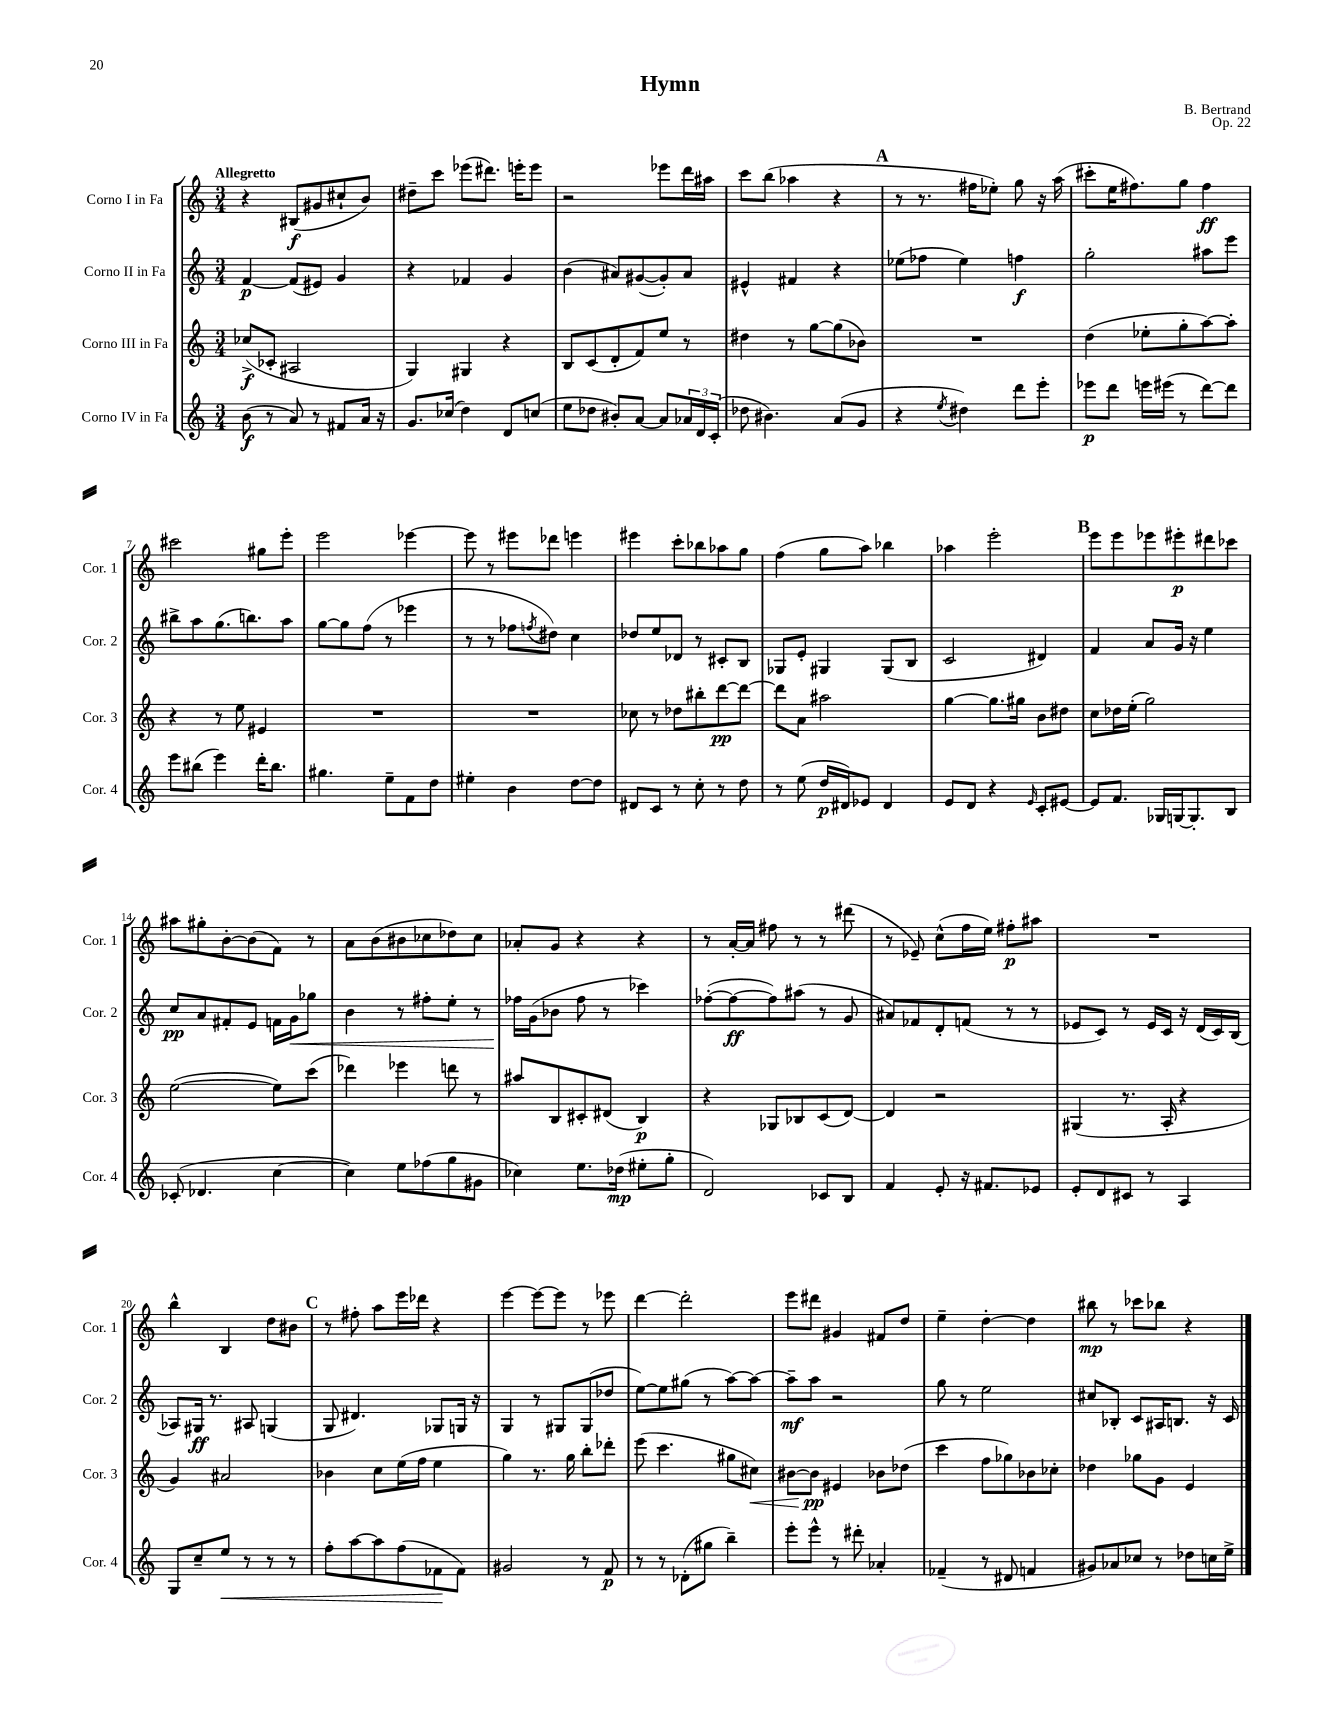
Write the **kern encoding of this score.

**kern	**dynam	**kern	**dynam	**kern	**dynam	**kern	**dynam
*part4	*part4	*part3	*part3	*part2	*part2	*part1	*part1
*staff4	*staff4	*staff3	*staff3	*staff2	*staff2	*staff1	*staff1
*I"Corno IV in Fa	*	*I"Corno III in Fa	*	*I"Corno II in Fa	*	*I"Corno I in Fa	*
*I'Cor. 4	*	*I'Cor. 3	*	*I'Cor. 2	*	*I'Cor. 1	*
*clefG2	*	*clefG2	*	*clefG2	*	*clefG2	*
*k[]	*	*k[]	*	*k[]	*	*k[]	*
*M3/4	*	*M3/4	*	*M3/4	*	*M3/4	*
=1	=1	=1	=1	=1	=1	=1	=1
!	!	!	!	!	!	!LO:TX:a:B:t=Allegretto	!
(8b\	f	(8cc-X^/L	f	[4f/	p	4r	.
8r	.	8c-X'/J	.	.	.	.	.
8a/)	.	2A#X/	.	(8f/L]	.	(8B#X/L	f
8r	.	.	.	8e#X/J)	.	8g#X/	.
8f#X/L	.	.	.	4g/	.	8cc#X`/	.
16a/Jk	.	.	.	.	.	8b/J)	.
16r	.	.	.	.	.	.	.
=2	=2	=2	=2	=2	=2	=2	=2
8.g/L	.	4G/)	.	4r	.	8dd#X~\L	.
.	.	.	.	.	.	8ccc\J	.
(16cc-X/Jk	.	.	.	.	.	.	.
4dd\)	.	4G#X/	.	4f-X/	.	(8eee-X\L	.
.	.	.	.	.	.	8.ddd#X\J)	.
8d/L	.	4r	.	4g/	.	.	.
.	.	.	.	.	.	16eeen'\KL	.
(8ccn/J	.	.	.	.	.	8eee\J	.
=3	=3	=3	=3	=3	=3	=3	=3
8ee\L	.	8B/L	.	(4b\	.	2r	.
8dd-X\J	.	(8c/	.	.	.	.	.
8b#X'/L)	.	8d'/	.	8a#X/L)	.	.	.
[8a/J	.	8f/)	.	([8g#X/	.	.	.
8a/L]	.	8ee/J	.	8g#'/])	.	8eee-X\L	.
24a-X/L	.	8r	.	8a#/J	.	16ddd\L	.
24d/	.	.	.	.	.	.	.
.	.	.	.	.	.	16aa#X\JJ	.
(24c'/JJ	.	.	.	.	.	.	.
=4	=4	=4	=4	=4	=4	=4	=4
8dd-X\	.	4dd#X\	.	4e#X^^/	.	8ccc\L	.
4.b#X\)	.	.	.	.	.	(8bb\J	.
.	.	8r	.	4f#X/	.	4aa-X\	.
.	.	[8gg\L	.	.	.	.	.
(8a/L	.	(8gg\]	.	4r	.	4r	.
8g/J	.	8b-X\J)	.	.	.	.	.
!!LO:REH:place=s1:t=A
=5	=5	=5	=5	=5	=5	=5	=5
4r	.	2.r	.	(8ee-X\L	.	8r	.
.	.	.	.	8ff-X\J	.	8.r	.
8qee/	.	.	.	.	.	.	.
4dd#X\)	.	.	.	4ee-\)	.	.	.
.	.	.	.	.	.	16ff#X\KL	.
.	.	.	.	.	.	8ee-X'\J)	.
8ddd\L	.	.	.	4ffn\	f	8gg\	.
8eee'\J	.	.	.	.	.	16r	.
.	.	.	.	.	.	(16aa\	.
=6	=6	=6	=6	=6	=6	=6	=6
8eee-X\L	p	(4dd\	.	2gg'\	.	8ccc#X'\L	.
8ddd\J	.	.	.	.	.	16ee\K	.
.	.	.	.	.	.	8.ff#X\)	.
16eeen\LL	.	8ee-X'\L	.	.	.	.	.
(16eee#X\JJ	.	.	.	.	.	.	.
8r	.	8gg'\	.	.	.	8gg\J	.
[8ddd\L)	.	[8aa\)	.	8aa#X\L	.	4ff#\	ff
8ddd\J]	.	8aa'\J]	.	8eee\J	.	.	.
!!LO:LB:g=z
=7	=7	=7	=7	=7	=7	=7	=7
8eee\L	.	4r	.	8bb#X^\L	.	2ccc#X\	.
(8bb#X\J	.	.	.	8aa\	.	.	.
4eee\)	.	8r	.	(8.gg\	.	.	.
.	.	8ee\	.	.	.	.	.
.	.	.	.	8.bbn\)	.	.	.
16ddd'\KL	.	4e#X/	.	.	.	8gg#X\L	.
8.bb#\J	.	.	.	.	.	.	.
.	.	.	.	8aa\J	.	8eee'\J	.
=8	=8	=8	=8	=8	=8	=8	=8
4.gg#X\	.	2.r	.	[8gg\L	.	2eee\	.
.	.	.	.	8gg\]	.	.	.
.	.	.	.	(8ff\J	.	.	.
8ee~\L	.	.	.	8r	.	.	.
8f\	.	.	.	4eee-X\	.	[4eee-X\	.
8dd\J	.	.	.	.	.	.	.
=9	=9	=9	=9	=9	=9	=9	=9
4ee#X'\	.	2.r	.	8r	.	8eee-\]	.
.	.	.	.	8r	.	8r	.
4b\	.	.	.	8ff-X\L	.	8eee#X\L	.
.	.	.	.	8qffn/	.	.	.
.	.	.	.	8dd#X\J)	.	8ddd-X\J	.
[8dd\L	.	.	.	4cc\	.	4eeen\	.
8dd\J]	.	.	.	.	.	.	.
=10	=10	=10	=10	=10	=10	=10	=10
8d#X/L	.	8cc-X\	.	8dd-X/L	.	4eee#X\	.
8c/J	.	8r	.	8ee/	.	.	.
8r	.	8dd-X\L	.	8d-X/J	.	8ccc'\L	.
8cc'\	.	8bb#X'\	.	8r	.	8bb-X\	.
8r	.	[8ddd\	pp	8c#X'/L	.	8aa-X\	.
8dd\	.	8ddd\J_	.	8B/J	.	8gg\J	.
=11	=11	=11	=11	=11	=11	=11	=11
8r	.	8ddd\L]	.	8G-X/L	.	(4ff\	.
(8ee\	.	8a\J	.	8e'/J	.	.	.
16dd/LL	p	2aa#X\	.	4G#X/	.	8gg\L	.
16d#X/J)	.	.	.	.	.	.	.
8e-X/J	.	.	.	.	.	8aa\J)	.
4d#/	.	.	.	(8G#/L	.	4bb-X\	.
.	.	.	.	8B/J	.	.	.
=12	=12	=12	=12	=12	=12	=12	=12
8e/L	.	[4gg\	.	2c/	.	4aa-X\	.
8d/J	.	.	.	.	.	.	.
4r	.	8.gg\L]	.	.	.	2eee'\	.
.	.	16gg#X\Jk	.	.	.	.	.
16qqe/	.	.	.	.	.	.	.
8c'/L	.	8b\L	.	4d#X/)	.	.	.
[8e#X/J	.	8dd#X\J	.	.	.	.	.
!!LO:REH:place=s1:t=B
=13	=13	=13	=13	=13	=13	=13	=13
8e#/L]	.	8cc\L	.	4f/	.	8eee\L	.
8.f/J	.	16dd-X\L	.	.	.	8eee\	.
.	.	(16ee'\JJ	.	.	.	.	.
.	.	2gg\)	.	8a/L	.	8eee-X\	.
16G-X/LL	.	.	.	.	.	.	.
[16Gn/J	.	.	.	16g/Jk	.	8eee#X'\	p
8.G'/]	.	.	.	16r	.	.	.
.	.	.	.	4ee\	.	8ddd#X\	.
8B/J	.	.	.	.	.	8ccc-X\J	.
!!LO:LB:g=z
=14	=14	=14	=14	=14	=14	=14	=14
(8c-X'/	.	([2ee\	.	8cc/L	pp	8aa#X\L	.
4.d-X/	.	.	.	8a/	.	8gg#X'\	.
.	.	.	.	8f#X'/	.	[8b'\	.
.	.	.	.	8e/J	.	(8b\]	.
[4cc\	.	8ee\L])	.	16fn\LL	.	8f\J)	.
!	!	!	!	!	!LO:HP:b	!	!
.	.	.	.	16g\J	<	.	.
.	.	(8ccc\J	.	8gg-X\J	.	8r	.
=15	=15	=15	=15	=15	=15	=15	=15
4cc\])	.	4ddd-X\)	.	4b\	.	8a\L	.
.	.	.	.	.	.	(8b\	.
8ee\L	.	4eee-X\	.	8r	.	8b#X\	.
(8ff-X\	.	.	.	8ff#X'\L	.	8cc-X\	.
8gg\	.	8dddn\	.	8ee'\J	.	8dd-X\)	.
8g#X\J	.	8r	.	8r	.	8cc-\J	.
=16	=16	=16	=16	=16	=16	=16	=16
4cc-X\)	.	8aa#X/L	.	16ff-X\LL	.	8a-X'/L	.
.	.	.	.	(16g\J	[	.	.
.	.	8B/	.	8b-X\J	.	8g/J	.
8.ee\L	.	8c#X'/	.	8ff-\	.	4r	.
.	.	(8d#X/J	.	8r	.	.	.
(16dd-X\Jk	mp	.	.	.	.	.	.
8ee#X'\L	.	4B/)	p	4ccc-X\)	.	4r	.
8gg'\J	.	.	.	.	.	.	.
=17	=17	=17	=17	=17	=17	=17	=17
2d/)	.	4r	.	([8ff-X'\L	.	8r	.
.	.	.	.	8ff-\_	ff	[16a'/LL	.
.	.	.	.	.	.	16a/JJ]	.
.	.	8G-X/L	.	8ff-\])	.	8ff#X\	.
.	.	8B-X/	.	(8aa#X\J	.	8r	.
8c-X/L	.	(8c/	.	8r	.	8r	.
8B/J	.	[8d/J)	.	8g/	.	(8ddd#X\	.
=18	=18	=18	=18	=18	=18	=18	=18
4f/	.	4d/]	.	8a#X/L)	.	8r	.
.	.	.	.	8f-X/	.	8e-X~/)	.
8e'/	.	2r	.	8d'/	.	(8cc^^\L	.
16r	.	.	.	(8fn/J	.	16ff\L	.
8.f#X/L	.	.	.	.	.	16ee\JJ)	.
.	.	.	.	8r	.	8ff#X'\L	p
8e-X/J	.	.	.	8r	.	8aa#X\J	.
=19	=19	=19	=19	=19	=19	=19	=19
8e'/L	.	(4G#X/	.	8e-X/L	.	2.r	.
8d/	.	.	.	8c/J)	.	.	.
8c#X/J	.	8.r	.	8r	.	.	.
8r	.	.	.	16e-/LL	.	.	.
.	.	16A'/	.	16c/JJ	.	.	.
4A/	.	4r	.	16r	.	.	.
.	.	.	.	(16d/LL	.	.	.
.	.	.	.	16c/)	.	.	.
.	.	.	.	(16B/JJ	.	.	.
!!LO:LB:g=z
=20	=20	=20	=20	=20	=20	=20	=20
8G/L	.	4g/)	.	8A-X/L)	.	4bb^^\	.
8cc~/	.	.	.	16G#X/Jk	ff	.	.
.	.	.	.	8.r	.	.	.
!	!LO:HP:b	!	!	!	!	!	!
8ee/J	<	2a#X/	.	.	.	4B/	.
8r	.	.	.	8A#X/	.	.	.
8r	.	.	.	(4Gn/	.	8dd\L	.
8r	.	.	.	.	.	8b#X\J	.
!!LO:REH:place=s1:t=C
=21	=21	=21	=21	=21	=21	=21	=21
8ff'\L	.	4b-X\	.	8G/	.	8r	.
[8aa\	.	.	.	4.d#X/)	.	8ff#X'\	.
8aa\]	.	8cc\L	.	.	.	8aa\L	.
(8ff\	.	(16ee\L	.	.	.	16eee\L	.
.	.	16ff\JJ	.	.	.	16ddd-X\JJ	.
8f-X\	.	4ee\	.	8G-X/L	.	4r	.
8f-\J)	[	.	.	16Gn/Jk	.	.	.
.	.	.	.	16r	.	.	.
=22	=22	=22	=22	=22	=22	=22	=22
2g#X/	.	4gg\)	.	4G/	.	[4eee\	.
.	.	8.r	.	8r	.	8eee\L_	.
.	.	.	.	8G#X/L	.	8eee\J]	.
.	.	16gg\	.	.	.	.	.
8r	.	8bb'\L	.	(8G#/	.	8r	.
8f/	p	8ddd-X'\J	.	8dd-X/J	.	8eee-X\	.
=23	=23	=23	=23	=23	=23	=23	=23
8r	.	(8eee\	.	[8ee\L)	.	[4ddd\	.
8r	.	4.ccc\	.	8ee\]	.	.	.
(8d-X'\L	.	.	.	(8gg#X\J	.	2ddd'\]	.
8gg#X\J	.	.	.	8r	.	.	.
4bb~\)	.	8gg#X\L	.	[8aa\L)	.	.	.
!	!	!	!LO:HP:b	!	!	!	!
.	.	8cc#X\J)	<	8aa\J_	.	.	.
=24	=24	=24	=24	=24	=24	=24	=24
8eee'\L	.	[8b#X\L	.	8aa~\L]	mf	8eee\L	.
8eee^^\J	.	8b#\J]	pp	8aa\J	.	8ddd#X\J	.
8r	.	4e#X/	[	2r	.	4g#X/	.
8ddd#X'\	.	.	.	.	.	.	.
4a-X'/	.	8b-X\L	.	.	.	8f#X/L	.
.	.	(8dd-X\J	.	.	.	8dd/J	.
=25	=25	=25	=25	=25	=25	=25	=25
(4f-X~/	.	4ccc\	.	8gg\	.	4ee~\	.
.	.	.	.	8r	.	.	.
8r	.	8ff\L	.	2ee\	.	[4dd'\	.
8d#X/	.	8gg-X\)	.	.	.	.	.
4fn/	.	8b-X\	.	.	.	4dd\]	.
.	.	8cc-X'\J	.	.	.	.	.
=26	=26	=26	=26	=26	=26	=26	=26
8g#X/L)	.	4dd-X\	.	8cc#X/L	.	8bb#X\	mp
8a-X/	.	.	.	8B-X'/J	.	8r	.
8cc-X/J	.	8gg-X\L	.	8c/L	.	8ccc-X\L	.
8r	.	8g\J	.	16A#X/K	.	8bb-X\J	.
.	.	.	.	8.Bn/J	.	.	.
8dd-X\L	.	4e/	.	.	.	4r	.
16ccn\L	.	.	.	16r	.	.	.
16ee^\JJ	.	.	.	16c/	.	.	.
==	==	==	==	==	==	==	==
*-	*-	*-	*-	*-	*-	*-	*-
